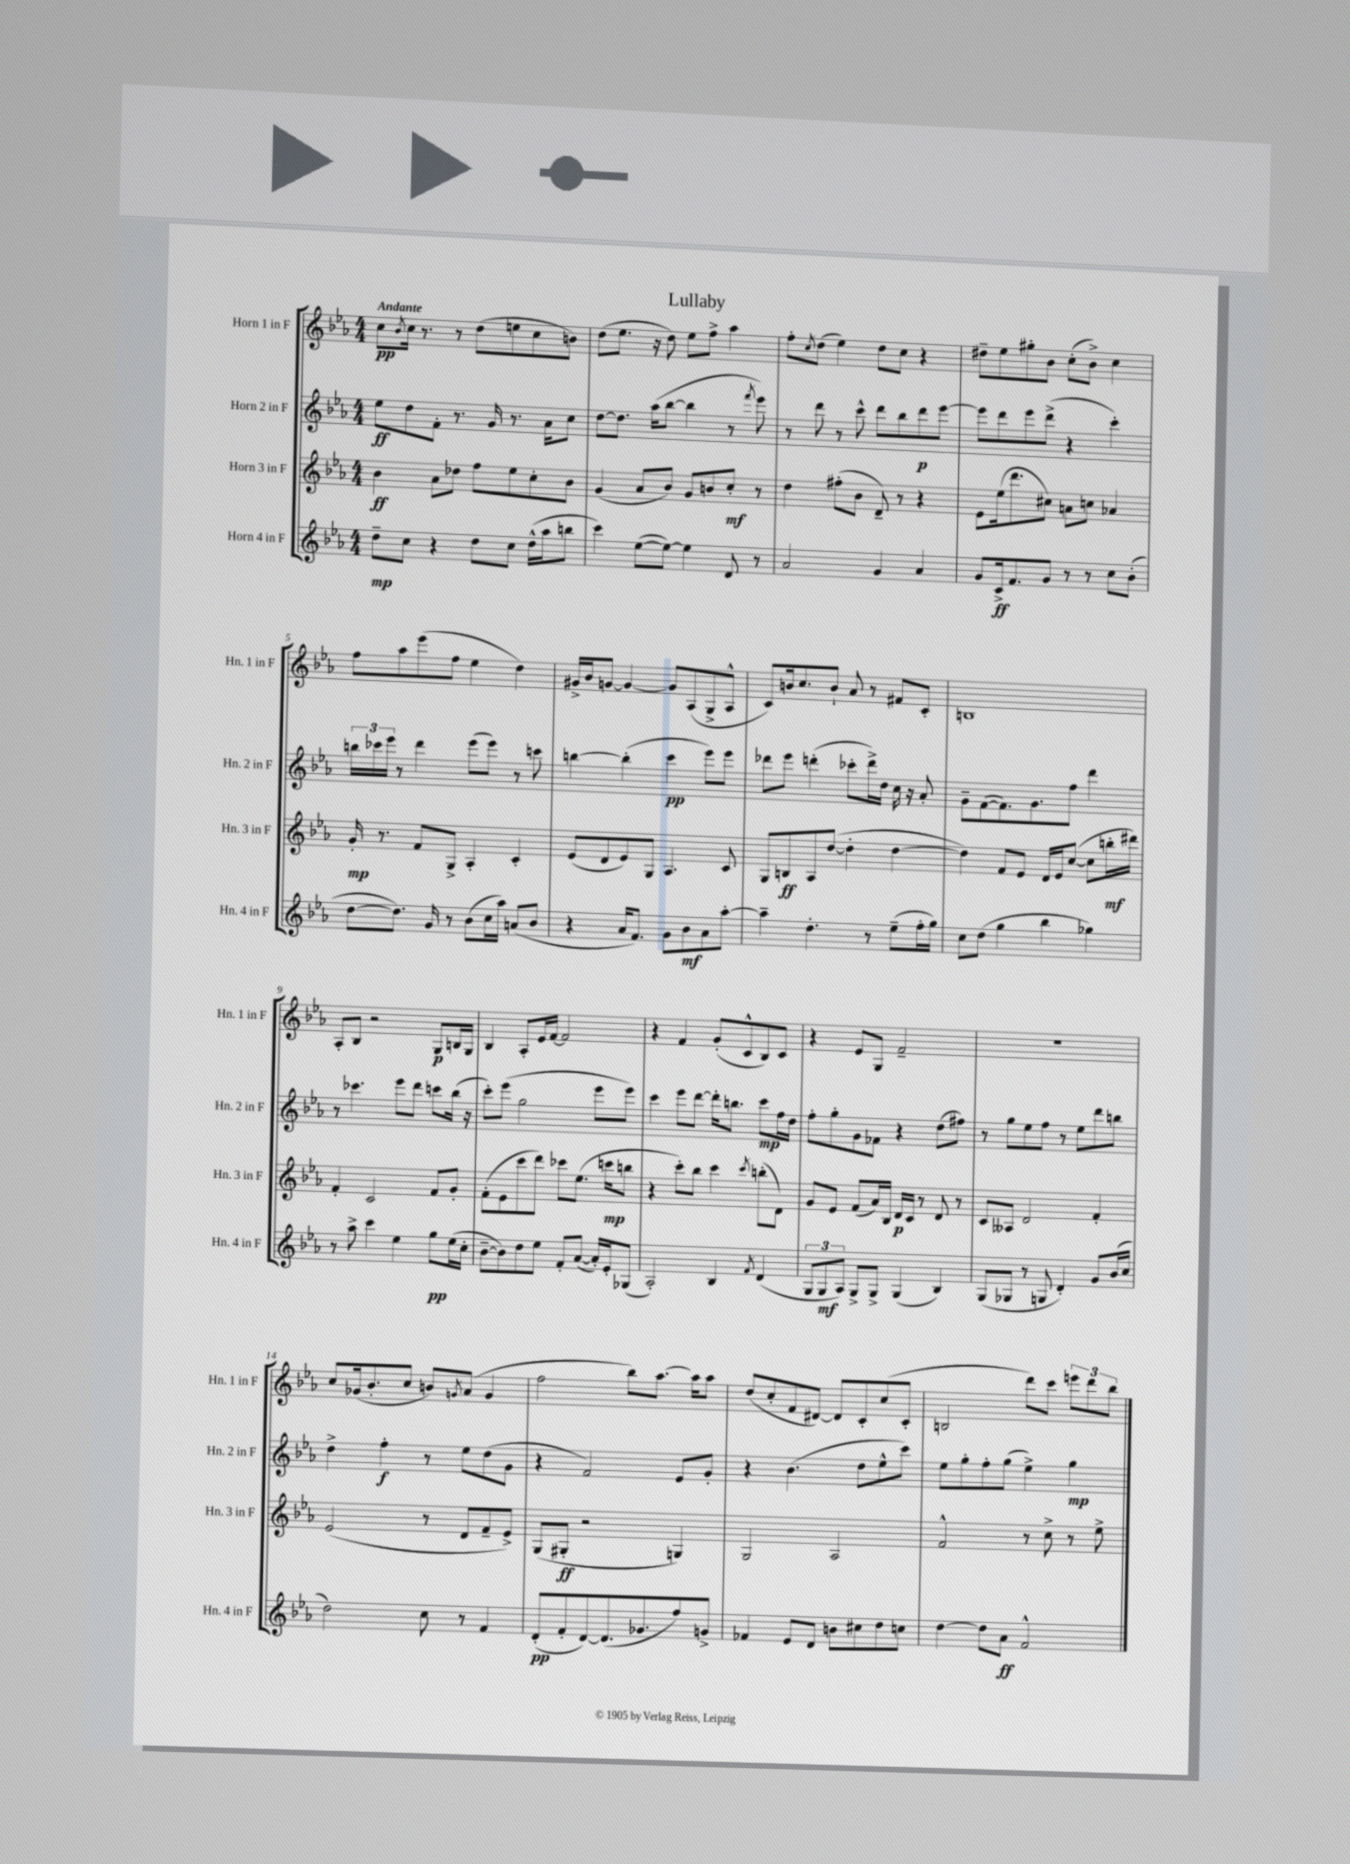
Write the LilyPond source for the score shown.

\header { title = "Lullaby" }
<<
\new StaffGroup <<
\new Staff = "s0" \with { instrumentName = "Horn 1 in F" shortInstrumentName = "Hn. 1 in F" } {
    \clef treble \key ees \major \numericTimeSignature \time 4/4 \tempo "Andante"
    c''8\pp \acciaccatura { bes'8 } c''16 r8. r8 d''8( e''8 c''8 b'8) |
    d''8( ees''8. r16 d''8) ees''8 f''8-> aes''4 |
    f''8-. \acciaccatura { c''8 } d''8( ees''4) d''8 c''8 r4 |
    dis''8-- ees''8 gis''8-. bes'8 c''8-.( bes'8->) c''4 |
    f''8 aes''8 ees'''8( f''8 ees''4 d''4) |
    gis'16-> bes'16 g'8~ g'4~ g'8 aes8( g8-> aes8-^ |
    c'8) b'16 c''8. b'8-! aes'8 r8 fis'8 c'8-. |
    b1 |
    aes8-. bes8 r2 g8\p b16 g16 |
    bes4 aes8-. ees'16 f'16~ f'2 |
    r4 f'4 g'8-.( c'8-^ bes8) c'8 |
    r4 ees'8 g8 f'2-- |
    R1 |
    c''8 ges'16( bes'8.-. c''8 b'8) \acciaccatura { g'8 } aes'8( g'4 |
    f''2 bes''8) aes''8.~ aes''16 aes''8 |
    d''8( c''8-. f'8 dis'8~) dis'8 c'8-. c''8( c'8-. |
    b2 d'''8) c'''8 \tuplet 3/2 { e'''8 d'''8 bes''8 } \bar "|." |
}
\new Staff = "s1" \with { instrumentName = "Horn 2 in F" shortInstrumentName = "Hn. 2 in F" } {
    \clef treble \key ees \major \numericTimeSignature \time 4/4
    ees''8\ff d''8 f'8-. r8. g'16 r8. aes'16 c''8 |
    d''8~ d''8. aes''16( bes''8~ bes''4 r8 \acciaccatura { f'''8 } ees'''8) |
    r8 d'''8 r8 c'''8-^ d'''8 bes''8 d'''8\p ees'''8~ |
    ees'''8 d'''8 ees'''8 d'''8->( r4 c'''4-.) |
    \tuplet 3/2 { b''16 ces'''16 ees'''16 } r8 d'''4 ees'''8( ees'''8) r8 c'''8 |
    b''4~ b''4-.( c'''4\pp ees'''8) ees'''8 |
    des'''8 ees'''8 d'''4-.( ces'''8-. d'''16->) d''16 c''16 r16 aes'8-. |
    g'8-- f'8~( f'8.) g'8. f''8 d'''4 |
    r8 ces'''4. ees'''8 d'''8 c'''8 bes''16( r16 |
    c'''8-.) ees'''8( g''2 ees'''8 ees'''8) |
    c'''4 ees'''8 d'''8~ d'''16-. b''8. c'''8\mp f''16 d''16 |
    f''8-. g''8-. g'8 fes'8 r4 d''8( fis''8) |
    r8 g''8 ees''8 f''8 r8 ees''8 d'''8 b''8 |
    d''4-> f''4-.\f r8 ees''8 d''8( g'8 |
    r4 f'2) ees'8 g'8-. |
    r4 bes'4.( d''8 ees''8-^ c'''8) |
    ees''8 g''8-. f''8-. g''8( ees''4->) g''4\mp \bar "|." |
}
\new Staff = "s2" \with { instrumentName = "Horn 3 in F" shortInstrumentName = "Hn. 3 in F" } {
    \clef treble \key ees \major \numericTimeSignature \time 4/4
    bes'4\ff aes'8 des''8 f''8 ees''8 c''8-. bes'8 |
    g'4( aes'8 bes'8) g'8 b'8 c''8-.\mf r8 |
    d''4 fis''8-.( bes'8 d'8--) r8 r4 |
    ees'8 ees''16( d'''8. cis''8) a'8 c''8 aes'4 |
    g'16-.\mp r8. f'8 g8-> aes4-. c'4-. |
    ees'8( d'8 ees'8) g8 aes4. c'8 |
    g8 b8\ff aes8 d''8~( d''4-. d''4~ |
    d''4) f'8 ees'8 d'16 ees'16 c''8~( c''8 b''16-.\mf dis'''16) |
    f'4-. c'2 f'8 g'8-. |
    f'8-.( ees'8 c'''8 d'''8) ces'''8 ees''8.( c'''16\mp b''8 |
    r4 c'''8-.) bes''8 c'''4 \acciaccatura { c'''8 } b''8-.( d'8) |
    g'8 ees'8 f'8( aes'16) bes16 d'16\p c'16 r8 d'8 r8 |
    c'8 aeses8 d'2 f'4-. |
    ees'2( r8 d'8 f'8-- ees'8->) |
    g8( gis8-.\ff r2 g4) |
    g2 aes2 |
    f'2-^ r8 c''8-> r8 ees''8-> \bar "|." |
}
\new Staff = "s3" \with { instrumentName = "Horn 4 in F" shortInstrumentName = "Hn. 4 in F" } {
    \clef treble \key ees \major \numericTimeSignature \time 4/4
    d''8--\mp c''8 r4 d''8 c''8 d''16-^( aes''16 b''8 |
    c'''4) ees''8~( ees''8~) ees''4 d'8 r8 |
    aes'2 g'4 aes'4 |
    g'8 c'16->\ff f'8. g'8 r8 r8 c''8 bes'8-.( |
    d''8~ d''8.) g'16 r8 bes'8( c''16 aes''16) a'8( bes'8 |
    r4 aes'16 f'8.) g'8 bes'8\mf aes'8 aes''8~-. |
    aes''4-- d''4.-. r8 ees''8--( f''16-. g''16) |
    c''8 d''8( g''4 bes''4 ges''4) |
    r8 aes''8-> c'''4 ees''4 g''8\pp ees''16( c''16-. |
    bes'8~-- bes'8) d''8 ees''8 f'8-. aes'8~( aes'16-.) ees'16-. ges8( |
    aes2-.) bes4 \acciaccatura { f'8 } d'4( |
    \tuplet 3/2 { g8 g8\mf aes8) } g8-> g8-> g4( bes4) |
    g8( ges8 r8 g8 d'4-.) g'8 bes'16( c''16 |
    d''2) c''8 r8 f'4 |
    d'8-.\pp( f'8-. d'8~) d'8.( ges'8. f''8) g'8-> |
    fes'4 ees'8 d'8 b'8 cis''8 d''8 c''8 |
    d''4~ d''8 aes'8\ff f'2-^ \bar "|." |
}
>>
>>
